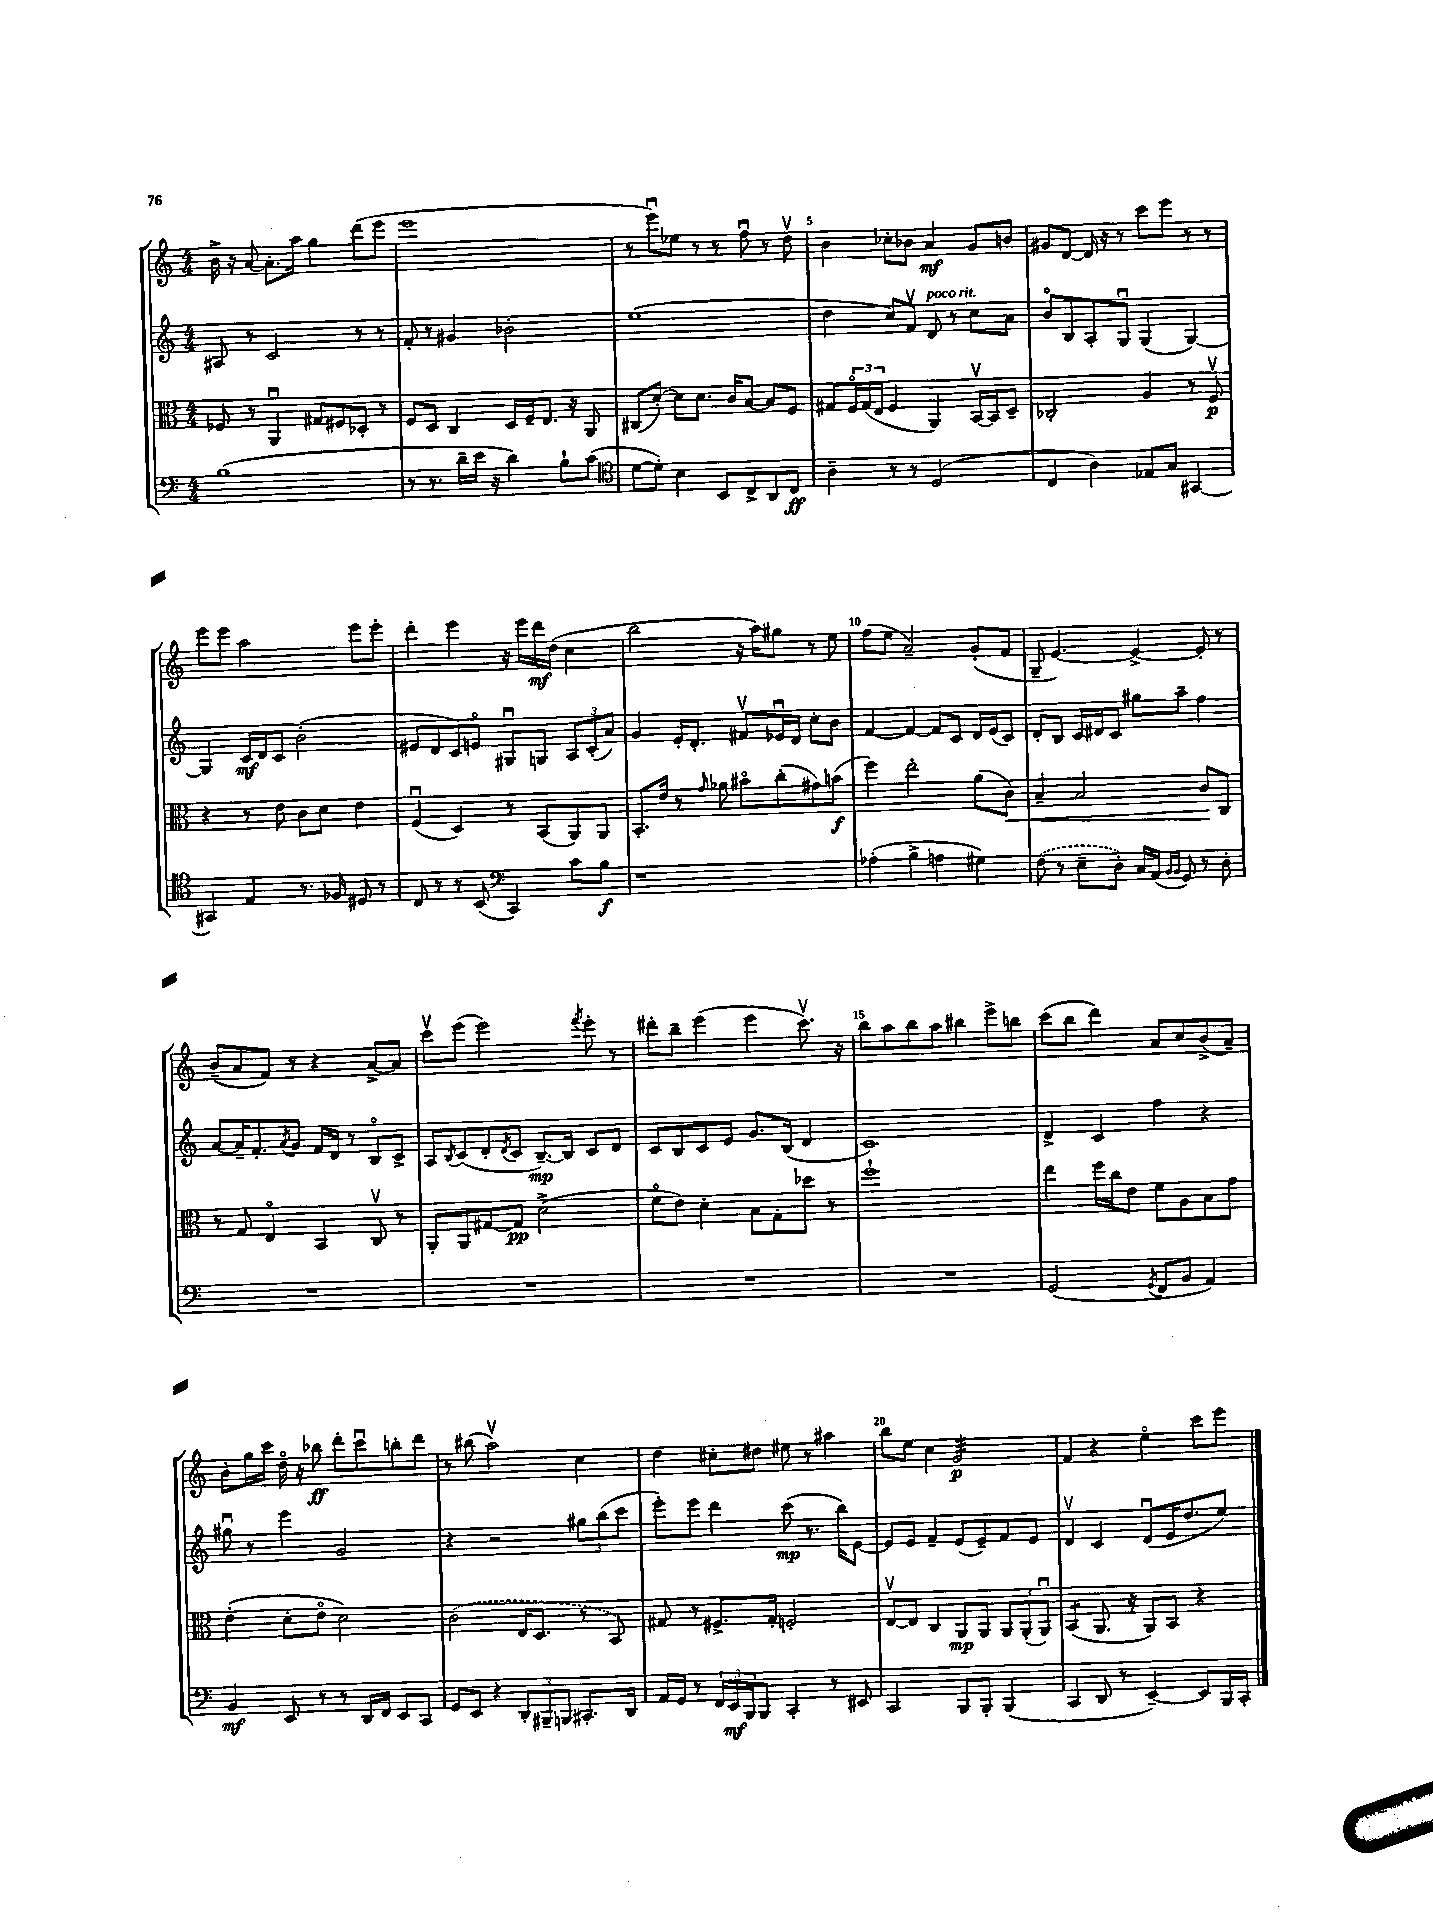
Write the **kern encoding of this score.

**kern	**kern	**kern	**kern
*staff4	*staff3	*staff2	*staff1
*clefF4	*clefC3	*clefG2	*clefG2
*k[]	*k[]	*k[]	*k[]
*M4/4	*M4/4	*M4/4	*M4/4
(1B	8F-/	8A#/	16b^\
.	.	.	16r
.	8r	8r	[8a/
.	4AAu/	2c/	8.a'\]L
.	.	.	16aa\Jk
.	8G#/L	.	4gg\
.	8F#/	.	.
.	8D-'/J	8r	(8ddd\L
.	8r	8r	8eee\J
=	=	=	=
8r	8F/L	8f'/	1eee
8.r	8D/J	8r	.
.	4C/	4g#/	.
16d~\LL	.	.	.
16e\JJ	.	.	.
16r	.	.	.
4d\)	16D/LL	2b-'\	.
.	16F~/J	.	.
.	8.E/J	.	.
8B`\L	.	.	.
.	16r	.	.
(8c\J	8AA/	.	.
=	=	=	=
*clefC4	*	*	*
[8d\L	(8C#/L	(1ee	8r
8d'\]J)	[8d'/J)	.	8eeeu\L)
4B\	8d\]L	.	8ee-\J
.	8.d\J	.	8r
8BB/L	.	.	8r
.	16c/LK	.	.
8C^/	[8B/J	.	8ffu\
8AA/	8B/]L	.	8r
8C/J	8F/J	.	8ddv\
=	=	=	=
4A~\	8G#/L	4dd\	4b\
.	24Fo/L	.	.
.	(24G#/	.	.
.	24E/JJ	.	.
8r	4F/	8cc/L)	8cc-'\L
8r	.	8fv/J	8b-\J
(2D/	4AA/)	8d/	4a/
.	.	8r	.
.	[16BBv/LL	8cc\L	8g/L
.	16BB/]J	.	.
.	8D~/J	8a\J	8b/J
=	=	=	=
4C/	2C-'/	8bo/L	8g#/L
.	.	8B/	[8d/J
4A\)	.	8A'/	16d/]
.	.	.	16r
.	.	8Gu/J	8r
8E-/L	4A/	(4G/	8ccc\L
8G/J	.	.	8eee\J
[4GG#/	8r	[4G/)	8r
.	8Fv/	.	8r
=	=	=	=
4GG#/]	4r	4G/]	8eee\L
.	.	.	8eee\J
4E/	8r	16c/LL	2aa\
.	.	16d/J	.
.	8e\	8c/J	.
8.r	8c\L	(2b'\	.
.	8d\J	.	.
16F-/	.	.	.
8D#/	4e\	.	8eee\L
8r	.	.	8eee'\J
=	=	=	=
8C/	(4Fu/	8e#/L	4ddd'\
8r	.	8d/	.
8r	4D/)	8c/)	4eee\
(8BB/	.	8eo/J	.
*clefF4	*	*	*
4CC/)	8r	8G#u/L	16r
.	.	.	16eee\LL
.	(8BB/L	8G/J	16ddd\
.	.	.	(16dd\JJ
8c\L	8AA/)	12A/L	4cc\
.	.	(12c'/	.
8B\J	8AA/J	.	.
.	.	12a/J)	.
=	=	=	=
1r	8.BB'/L	4g/	2bb\
.	16e/Jk	.	.
.	8r	16e'/LK	.
.	.	8.d'/J	.
.	16qqg/	.	.
.	8a-\	.	.
.	8b#o\L	8f#v/L	16r
.	.	.	16aa\LK)
.	(8cc'\	16e-u/L	8gg#\J
.	.	16d/JJ	.
.	8g#\)	8cc'\L	8r
.	(8b\J	8b\J	8ee\
=	=	=	=
(4A-'\	4ff\)	[4f/	(8ff\L
.	.	.	8ee\J
4B^\	2ee'\	4f/_	2a~/)
4A\	.	8f/]L	.
.	.	8c/J	.
4G#\)	(8a\L	16d/LL	(8g'/L
.	.	(16e/J	.
.	8c\J)	8c/J)	8f/J
=	=	=	=
(8F\	4B~/	8d'/L	8G~/
8r	.	8B/J	[4.e/)
8E~\L	2B/	16c/LL	.
.	.	16d#/J	.
8D'\J)	.	8c/J	.
16C/LL	.	8gg#\L	4e^/_
(16AA/JJ	.	.	.
16qqBB/LL	.	.	.
16qqBB/JJ	.	.	.
8GG/)	.	8aa~\J	.
8r	8c/L	4ff\	8e'/]
8D'\	8C/J	.	8r
=	=	=	=
1r	8r	[8a/L	(8b~/L
.	8G/	16a~/]K	8a/
.	.	8.f'/	.
.	4Eo/	.	8f/J)
.	.	8qa/	.
.	.	8g/J	8r
.	4BB/	16f/LL	4r
.	.	16d/JJ	.
.	.	8r	.
.	8Cv/	8Bo/L	[8a^/L
.	8r	8c^/J	8a/]J
=	=	=	=
1r	8AA'/L	8A/L	8cccv\L
.	.	8qB/	.
.	8AA/	(8c/	(8eee\J
.	[8G#/	8d'/	2eee\)
.	.	8qd/	.
.	8G#/]J	8c/J	.
.	(2d^\	[8.B~/L)	.
.	.	16B/]Jk	.
.	.	.	8qfff/
.	.	8c/L	8eee'\
.	.	8d/J	8r
=	=	=	=
1r	8fo\L	8c/L	8ddd#'\L
.	8e\J)	8B/	8bb~\J
.	4d'\	8c/	(4eee\
.	.	8e/J	.
.	8B\L	8.g/L	4eee\
.	8G'\	.	.
.	.	(16B/Jk	.
.	8dd-\J	4d/	8.cccv\)
.	8r	.	.
.	.	.	16r
=	=	=	=
1r	1ff`	1c)	8bb\L
.	.	.	8aa\
.	.	.	8bb\
.	.	.	8aa\J
.	.	.	4bb#\
.	.	.	8eee^\L
.	.	.	8bb\J
=	=	=	=
(2GG/	4ee\	4d^/	(8ccc\L
.	.	.	8bb\J
.	16ff\LL	4c/	4ddd\)
.	16cc\J	.	.
.	8e\J	.	.
8qGG/	.	.	.
8FF/L	8f\L	4ff\	8a/L
8BB/J	8A\	.	8cc/
4AA/)	8B\	4r	(8b^/
.	8g\J	.	8a~/J)
=	=	=	=
4BB/	(4e'\	8gg#u\	8b'\L
.	.	8r	16gg\L
.	.	.	16ccc\JJ
8EE/	8d'\L	4eee\	16ddo\
.	.	.	16r
8r	8eo\J	.	8bb-\
8r	2d\)	2g/	8ddd'\L
16DD/LL	.	.	8cccu\
16FF/JJ	.	.	.
8EE/L	.	.	8bb'\
8CC/J	.	.	8ddd\J
=	=	=	=
8GG/L	(2c\	4r	8r
8EE/J	.	.	(8bb#\
4r	.	2r	2aav\)
12DD'/L	16E/LK	.	.
.	8.D/J	.	.
12BBB#~/	.	.	.
12BBB/J	.	.	.
8.CC#'/L	8r	12gg#\L	4cc\
.	.	(12bb\	.
.	8BB/)	.	.
.	.	12ccc\J	.
16DD/Jk	.	.	.
=	=	=	=
16AA/LL	8G#/	8eee'\L)	4dd\
16GG/JJ	.	.	.
8r	8r	8eee\J	.
24FF/LL	8.F#^/L	4ddd\	8cc#'\L
24EE/	.	.	.
24BBB/J	.	.	.
8BBB/J	.	.	8dd#\J
.	16G#'/Jk	.	.
4CC'/	2F'/	(8ccc\	8ee#\
.	.	8.r	8r
8r	.	.	4aa#\
.	.	16bb\LK)	.
8EE#/	.	[8e\J	.
=	=	=	=
2CC/	[8Ev/L	8e/]L	8bb\L
.	8E/]J	8e/J	8ee\J
.	4C/	4f~/	4cc\
8BBB/L	8AA/L	(8e/L	2g/
8BBB'/J	8AA/J	8e~/)	.
(4BBB/	12AA/L	8f/	.
.	(12AA'/	.	.
.	.	8e/J	.
.	12AAu/J)	.	.
=	=	=	=
4CC/	(4BB/	4dv/	4f/
8DD/	8.AA/	4c/	4r
8r	.	.	.
.	16r	.	.
[4EE~/)	8AA/L)	(8du/L	4eeo\
.	8BB/J	16e/K	.
.	.	8.dd/	.
8EE/]L	4r	.	8ccc\L
16BBB/L	.	8ee/J)	8eee\J
16CC'/JJ	.	.	.
==	==	==	==
*-	*-	*-	*-
